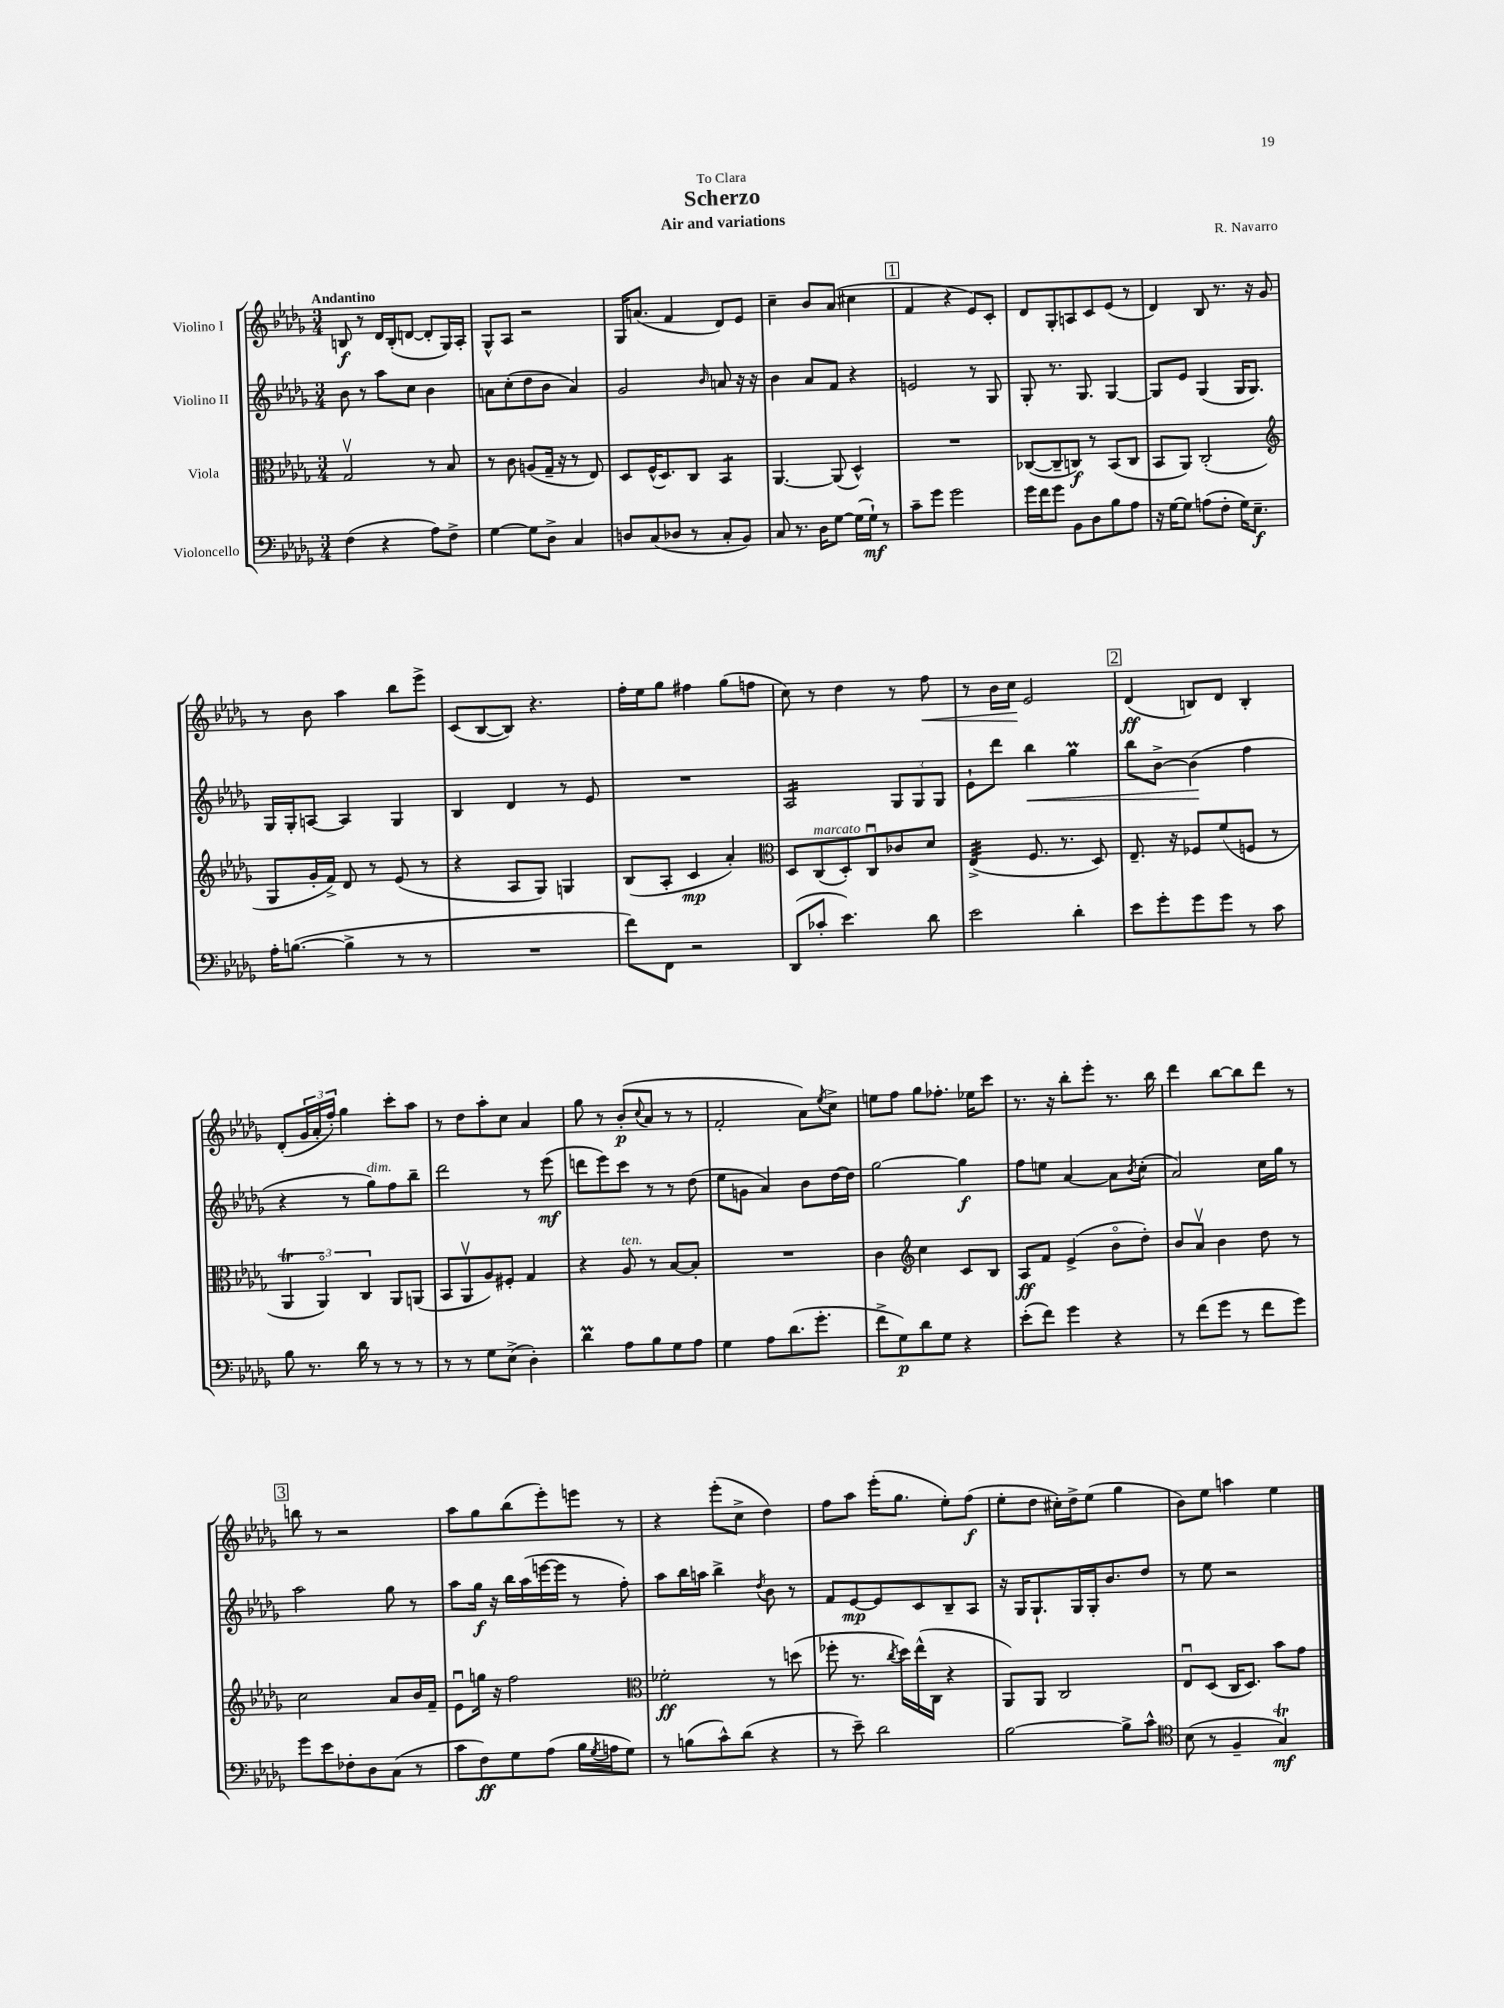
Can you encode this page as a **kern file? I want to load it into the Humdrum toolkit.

**kern	**kern	**kern	**kern
*staff4	*staff3	*staff2	*staff1
*clefF4	*clefC3	*clefG2	*clefG2
*k[b-e-a-d-g-]	*k[b-e-a-d-g-]	*k[b-e-a-d-g-]	*k[b-e-a-d-g-]
*M3/4	*M3/4	*M3/4	*M3/4
(4F	2G-v	8b-	8B
.	.	8r	8r
4r	.	8aa-	16d-
.	.	.	(16B'
.	.	8cc	[8d
8A-)	8r	4b-	8d']
8F^	8B-	.	16G-)
.	.	.	16A-'
=	=	=	=
[4G-	8r	8a	8G-^^
.	8c	(8cc'	8A-
8G-]	(8A	8dd-	2r
8D-^	16G-~	8b-	.
.	16r	.	.
4C	8r	4a)	.
.	8E-)	.	.
=	=	=	=
8D	8D-	2g-	16G-
.	.	.	(8.a
(8C	(16F^^	.	.
.	8.D-)	.	.
8D-	.	.	4f
8r	8C	.	.
.	.	16qqb-	.
8C'	4BB-	8a	8d-)
8BB-)	.	16r	8e-
.	.	16r	.
=	=	=	=
8C	[4.AA-	4b-	4cc~
8.r	.	.	.
.	.	8a-	8b-
16D-	.	.	.
[8G-	(8AA-]	8f	(8a-
(16G-]	4D-^^)	4r	4cc#
16G-`)	.	.	.
8r	.	.	.
=	=	=	=
8c~	2.r	2e	4f
8g-	.	.	.
2g-	.	.	4r
.	.	8r	8e-)
.	.	8G-	8c'
=	=	=	=
16g-	([8C-	8G-'	8d-
16f	.	.	.
8g-	8C-~]	8.r	8G-'
8BB-	8C)	.	8A
.	.	8.G-	.
8D-	8r	.	8c
8B-	(8BB-	[4G-	(8e-
8A-	8C	.	8r
=	=	=	=
16r	8BB-	8G-]	4d-)
[16G-	.	.	.
8G-]	8AA-)	8e-	.
(8A	(2C'	(4G-	8B-
8F'	.	.	8.r
16G-)	.	16G-	.
8.E-~	.	8.G-)	16r
.	.	.	8g-
=	=	=	=
*	*clefG2	*	*
16A-'	8G-	16G-	8r
([8.B	.	16G-'	.
.	16g-'	[8A	8b-
.	16f^)	.	.
4B^]	8d-	4A]	4aa-
.	8r	.	.
8r	(8e-	4G-	8bb-
8r	8r	.	8eee-^
=	=	=	=
2.r	4r	4B-	(8c
.	.	.	[8B-
.	8A-	4d-	8B-])
.	8G-)	.	4.r
.	4G	8r	.
.	.	8e-	.
=	=	=	=
8f)	(8B-	2.r	16ff'
.	.	.	16ee-
8FF	8A-'	.	8gg-
2r	4c	.	4ff#
.	4a-')	.	(8gg-
.	.	.	8ff
=	=	=	=
*	*clefC3	*	*
(8DD-	8D-	2A-	8cc)
8c-'	(8C	.	8r
4.e-)	8D-')	.	4dd-
.	8Cu	.	.
.	8c-	12G-	8r
.	.	12G-	.
8d-	8d-	.	8ff
.	.	12G-	.
=	=	=	=
2e-	(4E-^	8e-`	8r
.	.	8ddd-	16b-
.	.	.	16cc
.	8.F	4bb-	2e-
.	8.r	.	.
4d-'	.	4gg-	.
.	8D-)	.	.
=	=	=	=
8e-	8.E-~	8bb-	(4d-
8g-'	.	[8b-^	.
.	16r	.	.
8g-	8F-	(4b-]	8B)
8g-	(8f	.	8d-
8r	8F	4ff	4B'
8c	8r	.	.
=	=	=	=
8B-	6AA-	4r	(8d-'
8.r	.	.	24g-
.	6AA-o)	.	24a-'
.	.	.	24ff')
.	.	8r	4gg-
16d-	.	.	.
.	6C	.	.
8r	.	8gg-)	.
8r	8AA-	8ff	8ccc'
8r	(8AA	8bb-~	8aa-
=	=	=	=
8r	8BB-	2ddd-	8r
8r	8AA-v	.	8dd-
8G-	8A-)	.	8aa-'
(8E-^	8F#'	.	8cc
4D-')	4G-	8r	4a-
.	.	(8eee-	.
=	=	=	=
4d-	4r	8ddd	8gg-
.	.	8eee-)	8r
8A-	8A-	8ccc	(8b-'
.	.	.	8qqcc
8B-	8r	8r	8a-
8G-	[8B-	8r	8r
8A-	8B-']	(8dd-	8r
=	=	=	=
4G-	2.r	8ee-	2f'
.	.	8g	.
8A-	.	4a-)	.
(8.d-	.	.	.
.	.	8b-	8a-)
8.g-'	.	.	.
.	.	.	8qee-
.	.	[16dd-	8cc^
.	.	16dd-]	.
=	=	=	=
8f^	4c	[2gg-	8ee
8G-)	.	.	8ff
*	*clefG2	*	*
8d-	4cc	.	8gg-
8G-	.	.	8.ff-'
4r	8c	4gg-]	.
.	.	.	16ee-
.	8B-	.	8ccc
=	=	=	=
(8e-'	8A-	8ff	8.r
8f)	8f	8ee	.
.	.	.	16r
4g-	(4e-^	[4a-	8bb-'
.	.	.	8eee-'
4r	8b-o	8a-]	8.r
.	.	8qb-	.
.	8dd-')	(8cc'	.
.	.	.	16bb-
=	=	=	=
8r	8b-	2a-)	4ddd-
(8f	8a-v	.	.
8g-	4b-	.	[8bb-
8r	.	.	8bb-]
8f	8dd-	16cc	8ddd-
.	.	16gg-	.
8g-)	8r	8r	8r
=	=	=	=
8g-	2cc	2aa-	8bb
8e-	.	.	8r
8F-'	.	.	2r
8D-	.	.	.
(8C	8a-	8gg-	.
8r	16b-	8r	.
.	16f~	.	.
=	=	=	=
8c	8e-u	8aa-	8aa-
8F)	16gg	16gg-	8gg-
.	16r	16r	.
8G-	2ff	16bb-	(8bb-
.	.	(16aa-	.
(8A-	.	[16eee	8eee-')
.	.	16eee]	.
16B-	.	8r	8eee
8qG-	.	.	.
16A	.	.	.
8G-)	.	8ff')	8r
=	=	=	=
*	*clefC3	*	*
8r	2f-'	8aa-	4r
(8B	.	16bb-	.
.	.	16aa	.
8c^^)	.	4bb-^	(8eee-'
(8d-	.	.	8cc^
.	.	8qdd-	.
4r	8r	8b-	4dd-)
.	(8dd	8r	.
=	=	=	=
8r	8ff-'	8f	8ff
8e-~)	8.r	[8e-	8aa-
2d-	.	8e-]	(16eee-'
.	8qcc	.	.
.	16dd-)	.	8.gg-
.	(16ee-^^	8c	.
.	16C	.	.
.	4r	8B-~	8ee-')
.	.	8A-	(8ff
=	=	=	=
[2B-	8AA-)	16r	8ee-'
.	.	16G-	.
.	8AA-	8.G-`	8dd-
.	2C	.	16cc#')
.	.	16G-	16dd-^
.	.	16G-'	(8ee-
.	.	8.b-	.
8B-^]	.	.	4gg-
8c^^	.	8dd-	.
=	=	=	=
*clefC4	*	*	*
(8B-	8E-u	8r	8b-)
8r	(8D-	8ee-	8ee-
4F~	16C	2r	4aa
.	8.D-)	.	.
4G-)	8b-	.	4ee-
.	8g-	.	.
==	==	==	==
*-	*-	*-	*-
